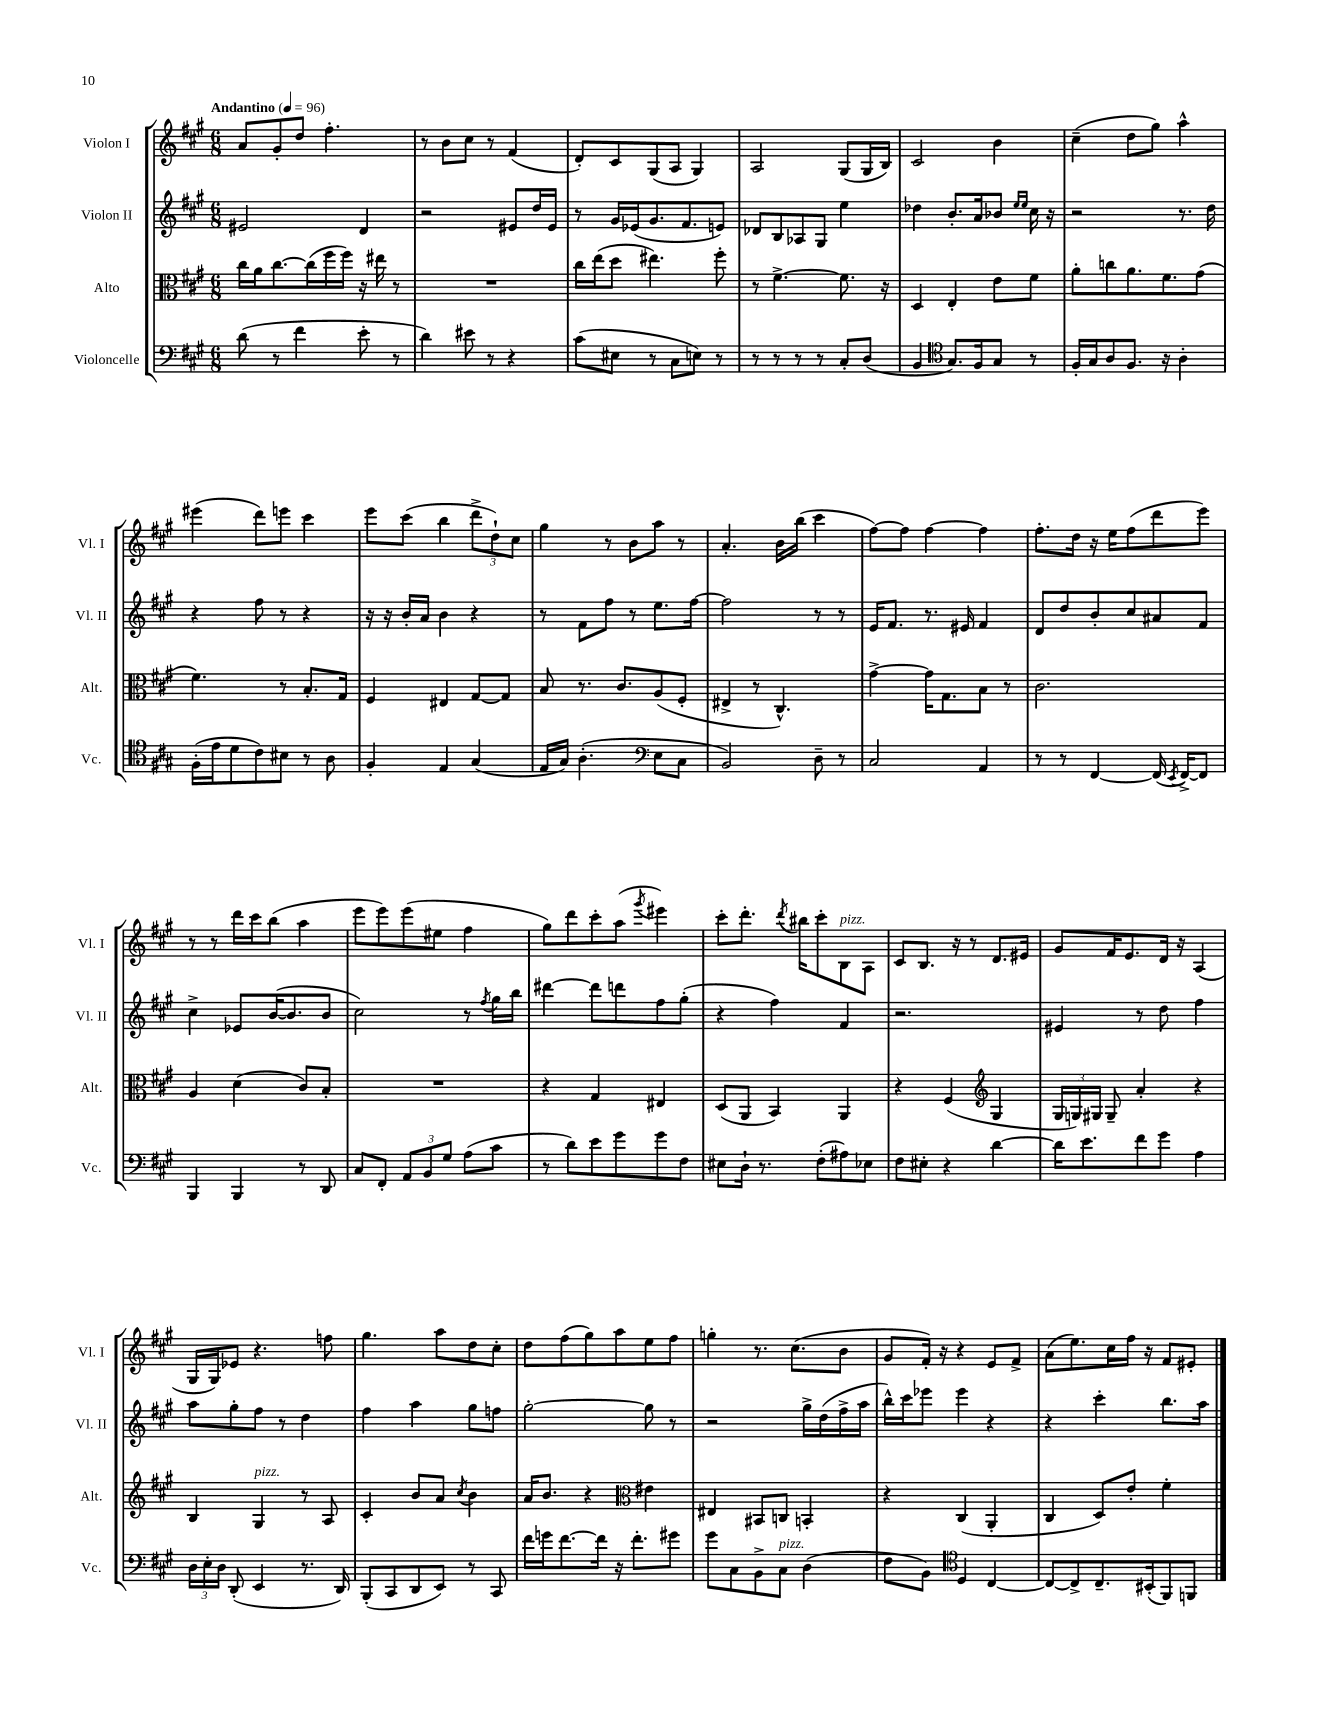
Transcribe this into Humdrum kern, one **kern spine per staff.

**kern	**kern	**kern	**kern
*staff4	*staff3	*staff2	*staff1
*clefF4	*clefC3	*clefG2	*clefG2
*k[f#c#g#]	*k[f#c#g#]	*k[f#c#g#]	*k[f#c#g#]
*M6/8	*M6/8	*M6/8	*M6/8
*MM96	*MM96	*MM96	*MM96
(8d	16cc#	2e#	8a
.	16a	.	.
8r	[8.cc#	.	8g#'
4f#	.	.	8dd
.	(16cc#]	.	.
.	16ff#	.	4.ff#'
.	16ff#)	.	.
8e'	16r	4d	.
.	16ee#	.	.
8r	8r	.	.
=	=	=	=
4d)	2.r	2r	8r
.	.	.	8b
8e#	.	.	8cc#
8r	.	.	8r
4r	.	8e#	(4f#
.	.	16dd	.
.	.	16e#	.
=	=	=	=
(8c#	16cc#	8r	8d')
.	(16ee	.	.
8E#	8dd	16g#	8c#
.	.	(16e-	.
8r	4.ee#)	8.g#	(8G#
8C#	.	.	8A
.	.	8.f#	.
8E)	.	.	4G#)
8r	8ff#'	8e)	.
=	=	=	=
8r	8r	8d-	2A
8r	[4.f#^	8B	.
8r	.	8A-	.
8r	.	8G#	.
8C#'	8.f#]	4ee	(8G#
(8D	.	.	16G#
.	16r	.	16B)
=	=	=	=
4BB	4D	4dd-	2c#
*clefC4	*	*	*
8.G#)	4E'	8.b'	.
16F#	.	16a	.
8G#	8e	8b-	4b
.	.	16qqee	.
.	.	16qqee	.
8r	8f#	16cc#	.
.	.	16r	.
=	=	=	=
16F#'	8a'	2r	(4cc#~
16G#	.	.	.
8A	8cc	.	.
8.F#	8.a	.	8dd
.	.	.	8gg#)
16r	8.f#	.	.
4A'	.	8.r	4aa^^
.	(8g#	.	.
.	.	16dd	.
=	=	=	=
(16F#'	4.f#)	4r	(4eee#
16e	.	.	.
8d	.	.	.
8c#)	.	8ff#	8ddd)
8B#	8r	8r	8eee
8r	8.B'	4r	4ccc#
8A	.	.	.
.	16G#	.	.
=	=	=	=
4F#'	4F#	16r	8eee
.	.	16r	.
.	.	16b'	(8ccc#
.	.	16a	.
4E	4E#	4b	4bb
(4G#	[8G#	4r	12ddd^
.	.	.	12dd`)
.	8G#]	.	.
.	.	.	12cc#
=	=	=	=
16E	8B	8r	4gg#
16G#)	.	.	.
(4.A'	8.r	8f#	.
.	.	8ff#	8r
.	8.c#	.	.
.	.	8r	8b
*clefF4	*	*	*
8E	(8A	8.ee	8aa
8C#	8F#'	.	8r
.	.	[16ff#	.
=	=	=	=
2BB)	4E#^	2ff#]	4.a'
.	8r	.	.
.	4.C#^^)	.	16b
.	.	.	(16bb
8D~	.	8r	4ccc#
8r	.	8r	.
=	=	=	=
2C#	[4g#^	16e	[8ff#)
.	.	8.f#	.
.	.	.	8ff#]
.	16g#]	8.r	[4ff#
.	8.G#	.	.
.	.	16e#	.
4AA	8B	4f#	4ff#]
.	8r	.	.
=	=	=	=
8r	2.c#	8d	8.ff#'
8r	.	8dd	.
.	.	.	16dd
[4FF#	.	8b'	16r
.	.	.	16ee
.	.	8cc#	(8ff#
(16FF#]	.	8a#	8ddd
8qEE	.	.	.
[16FF#^)	.	.	.
8FF#]	.	8f#	8eee)
=	=	=	=
4BBB	4A	4cc#^	8r
.	.	.	8r
4BBB	(4d	8e-	16ddd
.	.	.	16ccc#
.	.	([16b	(8bb
.	.	8.b]	.
8r	8c#)	.	4aa
8DD	8B'	8b	.
=	=	=	=
8C#	2.r	2cc#)	8eee
8FF#'	.	.	8eee)
12AA	.	.	(8eee
12BB	.	.	.
.	.	.	8ee#
12G#	.	.	.
(8A	.	8r	4ff#
.	.	8qff#	.
8c#	.	16gg#	.
.	.	16bb	.
=	=	=	=
8r	4r	[4ddd#	8gg#)
8d)	.	.	8ddd
8e	4G#	8ddd#]	8ccc#'
8g#	.	8ddd	(8aa
.	.	.	8qggg#
8g#	4E#	8ff#	4eee#)
8F#	.	(8gg#'	.
=	=	=	=
8E#	(8D	4r	8ccc#'
16D`	8AA	.	8.ddd'
8.r	.	.	.
.	4BB)	4ff#)	.
.	.	.	8qddd
.	.	.	16bb#
(8F#'	.	.	8ccc#'
8A#)	4AA	4f#	8B
8E-	.	.	8A
=	=	=	=
8F#	4r	2.r	8c#
8E#'	.	.	8.B
4r	(4F#	.	.
.	.	.	16r
.	.	.	8r
*	*clefG2	*	*
[4d	4G#	.	8.d
.	.	.	16e#
=	=	=	=
16d]	24G#	4e#	8g#
.	24G)	.	.
8.e	.	.	.
.	24G#	.	.
.	8G#~	.	16f#
.	.	.	8.e
8f#	4a'	8r	.
8g#	.	8dd	16d
.	.	.	16r
4A	4r	4ff#	(4A
=	=	=	=
24D	4B	8aa	16G#
24E'	.	.	.
.	.	.	16G#)
24D	.	.	.
(8DD'	.	8gg#'	8e-
4EE	4G#	8ff#	4.r
.	.	8r	.
8.r	8r	4dd	.
.	8A	.	8ff
16DD)	.	.	.
=	=	=	=
(8BBB'	4c#'	4ff#	4.gg#
8CC#	.	.	.
8DD	8b	4aa	.
8EE)	8a	.	8aa
.	8qcc#	.	.
8r	4b	8gg#	8dd
8CC#	.	8ff	8cc#'
=	=	=	=
16f#	16a	[2gg#'	8dd
16g	8.b	.	.
[8.f#	.	.	(8ff#
.	4r	.	8gg#)
16f#]	.	.	.
16r	.	.	8aa
8.f#'	.	.	.
*	*clefC3	*	*
.	4e#	8gg#]	8ee
8g#	.	8r	8ff#
=	=	=	=
8g#	4E#	2r	4gg'
8C#	.	.	.
8BB^	8BB#	.	8.r
8C#	8C	.	.
.	.	.	(8.cc#
(4D	4BB'	16gg#^	.
.	.	(16dd	.
.	.	16ff#^	8b
.	.	16aa	.
=	=	=	=
8F#	4r	16bb^^)	8g#
.	.	16ccc#	.
8BB)	.	8eee-	16f#')
.	.	.	16r
*clefC4	*	*	*
4D	(4C#	4eee-	4r
[4C#	4AA'	4r	8e
.	.	.	8f#^
=	=	=	=
8C#_	4C#	4r	(8a
8C#^]	.	.	8.ee)
8.C#~	8D)	4ccc#'	.
.	.	.	16cc#
.	8e'	.	16ff#
(16BB#'	.	.	16r
8FF#)	4f#'	8.bb	8f#
8FF	.	.	8e#'
.	.	16aa	.
==	==	==	==
*-	*-	*-	*-
